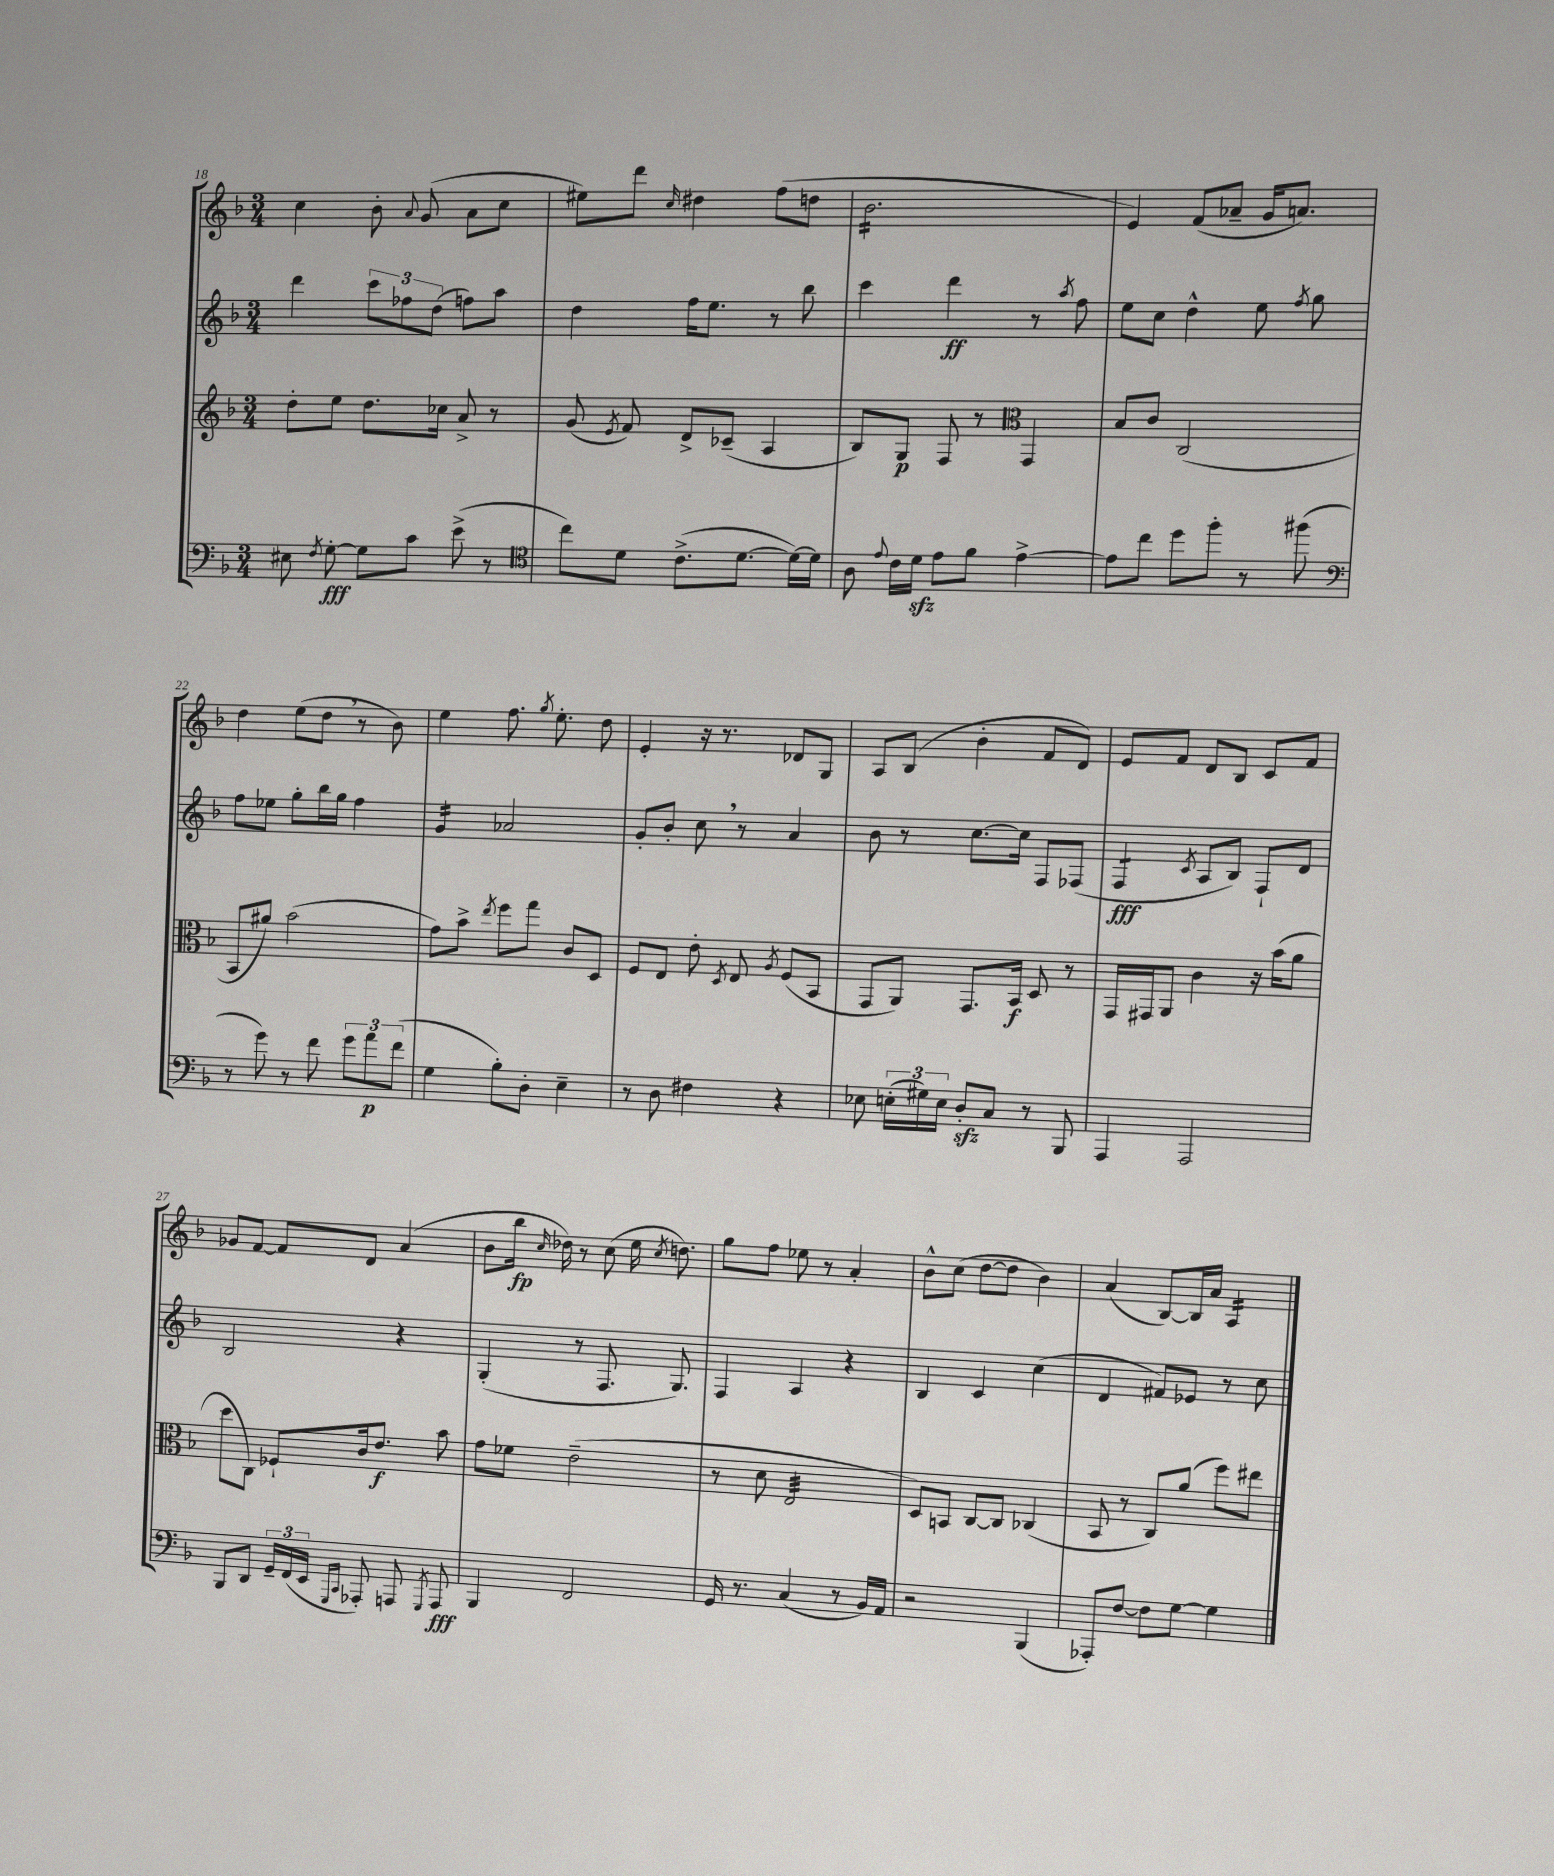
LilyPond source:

<<
\new StaffGroup <<
\new Staff = "s0" {
    \clef treble \key f \major \numericTimeSignature \time 3/4
    \autoBeamOff c''4 bes'8-. \appoggiatura { a'8 } g'8( a'8[ c''8] |
    eis''8[) d'''8] \grace { c''16 } dis''4 f''8[( d''8] |
    bes'2.:16 |
    e'4) f'8[( aes'8]-- g'16[ a'8.]) |
    d''4 e''8[( d''8] \breathe r8 bes'8) |
    e''4 f''8. \acciaccatura { g''8 } e''8.-. d''8 |
    e'4-. r16 r8. des'8[ g8] |
    a8[ bes8]( bes'4-. f'8[ d'8]) |
    e'8[ f'8] d'8[ bes8] c'8[ f'8] |
    ges'8[ f'8]~ f'8[ d'8] a'4( |
    bes'8[ bes''16]\fp \grace { c''16 } des''16) r8 c''8( e''16 \acciaccatura { c''8 } d''8.) |
    g''8[ f''8] ees''8 r8 a'4-. |
    bes'8[-^ c''8]( d''8[~ d''8] bes'4) |
    a'4( bes8[~) bes16 a'16] a4:16 \bar "|." |
}
\new Staff = "s1" {
    \clef treble \key f \major \numericTimeSignature \time 3/4
    \autoBeamOff d'''4 \tuplet 3/2 { c'''8[ fes''8 d''8]( } f''8[) a''8] |
    d''4 f''16[ e''8.] r8 bes''8 |
    c'''4 d'''4\ff r8 \acciaccatura { a''8 } f''8 |
    e''8[ c''8] d''4-^ e''8 \acciaccatura { f''8 } g''8 |
    f''8[ ees''8] g''8[-. bes''16 g''16] f''4 |
    g'4:16 aes'2 |
    g'8[-. bes'8]-. c''8 \breathe r8 a'4 |
    bes'8 r8 c''8.[~ c''16] f8[ fes8]( |
    f4:8\fff \acciaccatura { c'8 } a8[ bes8]) f8[-! d'8] |
    bes2 r4 |
    g4-.( r8 f8. g8.) |
    f4 a4 r4 |
    bes4 c'4 c''4( |
    d'4 fis'8[) ees'8] r8 c''8 \bar "|." |
}
\new Staff = "s2" {
    \clef treble \key f \major \numericTimeSignature \time 3/4
    \autoBeamOff d''8[-. e''8] d''8.[ ces''16] a'8-> r8 |
    g'8( \acciaccatura { e'8 } f'8) d'8[-> ces'8]--( a4 |
    bes8[) g8]\p f8 r8 \clef alto g,4 |
    bes8[ c'8] c2( |
    bes,8[ ais'8]) bes'2( |
    g'8[) bes'8]-> \acciaccatura { e''8 } f''8[ g''8] c'8[ d8] |
    f8[ e8] e'8-. \acciaccatura { d8 } e8 \acciaccatura { a8 } f8[( bes,8] |
    g,8[ a,8]) g,8.[ bes,16]\f d8 r8 |
    g,16[ gis,16 a,8] c'4 r16 bes'16[( a'8] |
    d''8[ c8]) fes8[-! c'16 e'8.]\f bes'8 |
    g'8[ fes'8] e'2--( |
    r8 d'8 e2:32 |
    d8[) b,8] c8[~ c8] ces4( |
    bes,8 r8 c8[) a'8]( f''8[) eis''8] \bar "|." |
}
\new Staff = "s3" {
    \clef bass \key f \major \numericTimeSignature \time 3/4
    \autoBeamOff eis8 \acciaccatura { f8 } g8~-.\fff g8[ c'8] e'8->( r8 |
    \clef tenor c''8[) d'8] c'8.[->( d'8.]~ d'16[~) d'16] |
    a8 \appoggiatura { e'8 } c'16[ d'16]\sfz e'8[ f'8] e'4~-> |
    e'8[ c''8] d''8[ f''8]-. r8 fis''8( |
    \clef bass r8 g'8) r8 f'8 \tuplet 3/2 { g'8[ a'8\p f'8]( } |
    g4 bes8[-.) d8]-. e4-- |
    r8 d8 fis4 r4 |
    ees8 \tuplet 3/2 { e16[-.( gis16) e16] } d8[-.\sfz c8] r8 bes,,8 |
    a,,4 a,,2 |
    bes,,8[ d,8] \tuplet 3/2 { g,16[-- f,16( e,16] } \grace { g,,16[ c,16] } aes,,8-.) a,,8 \acciaccatura { g,,8 } a,,8\fff |
    bes,,4 f,2 |
    g,16 r8. c4( r8 bes,16[) a,16] |
    r2 bes,,4( |
    aes,,8[-.) f8]~ f8[ g8]~ g4 \bar "|." |
}
>>
>>
\layout { \context { \Score currentBarNumber = #18 } }
